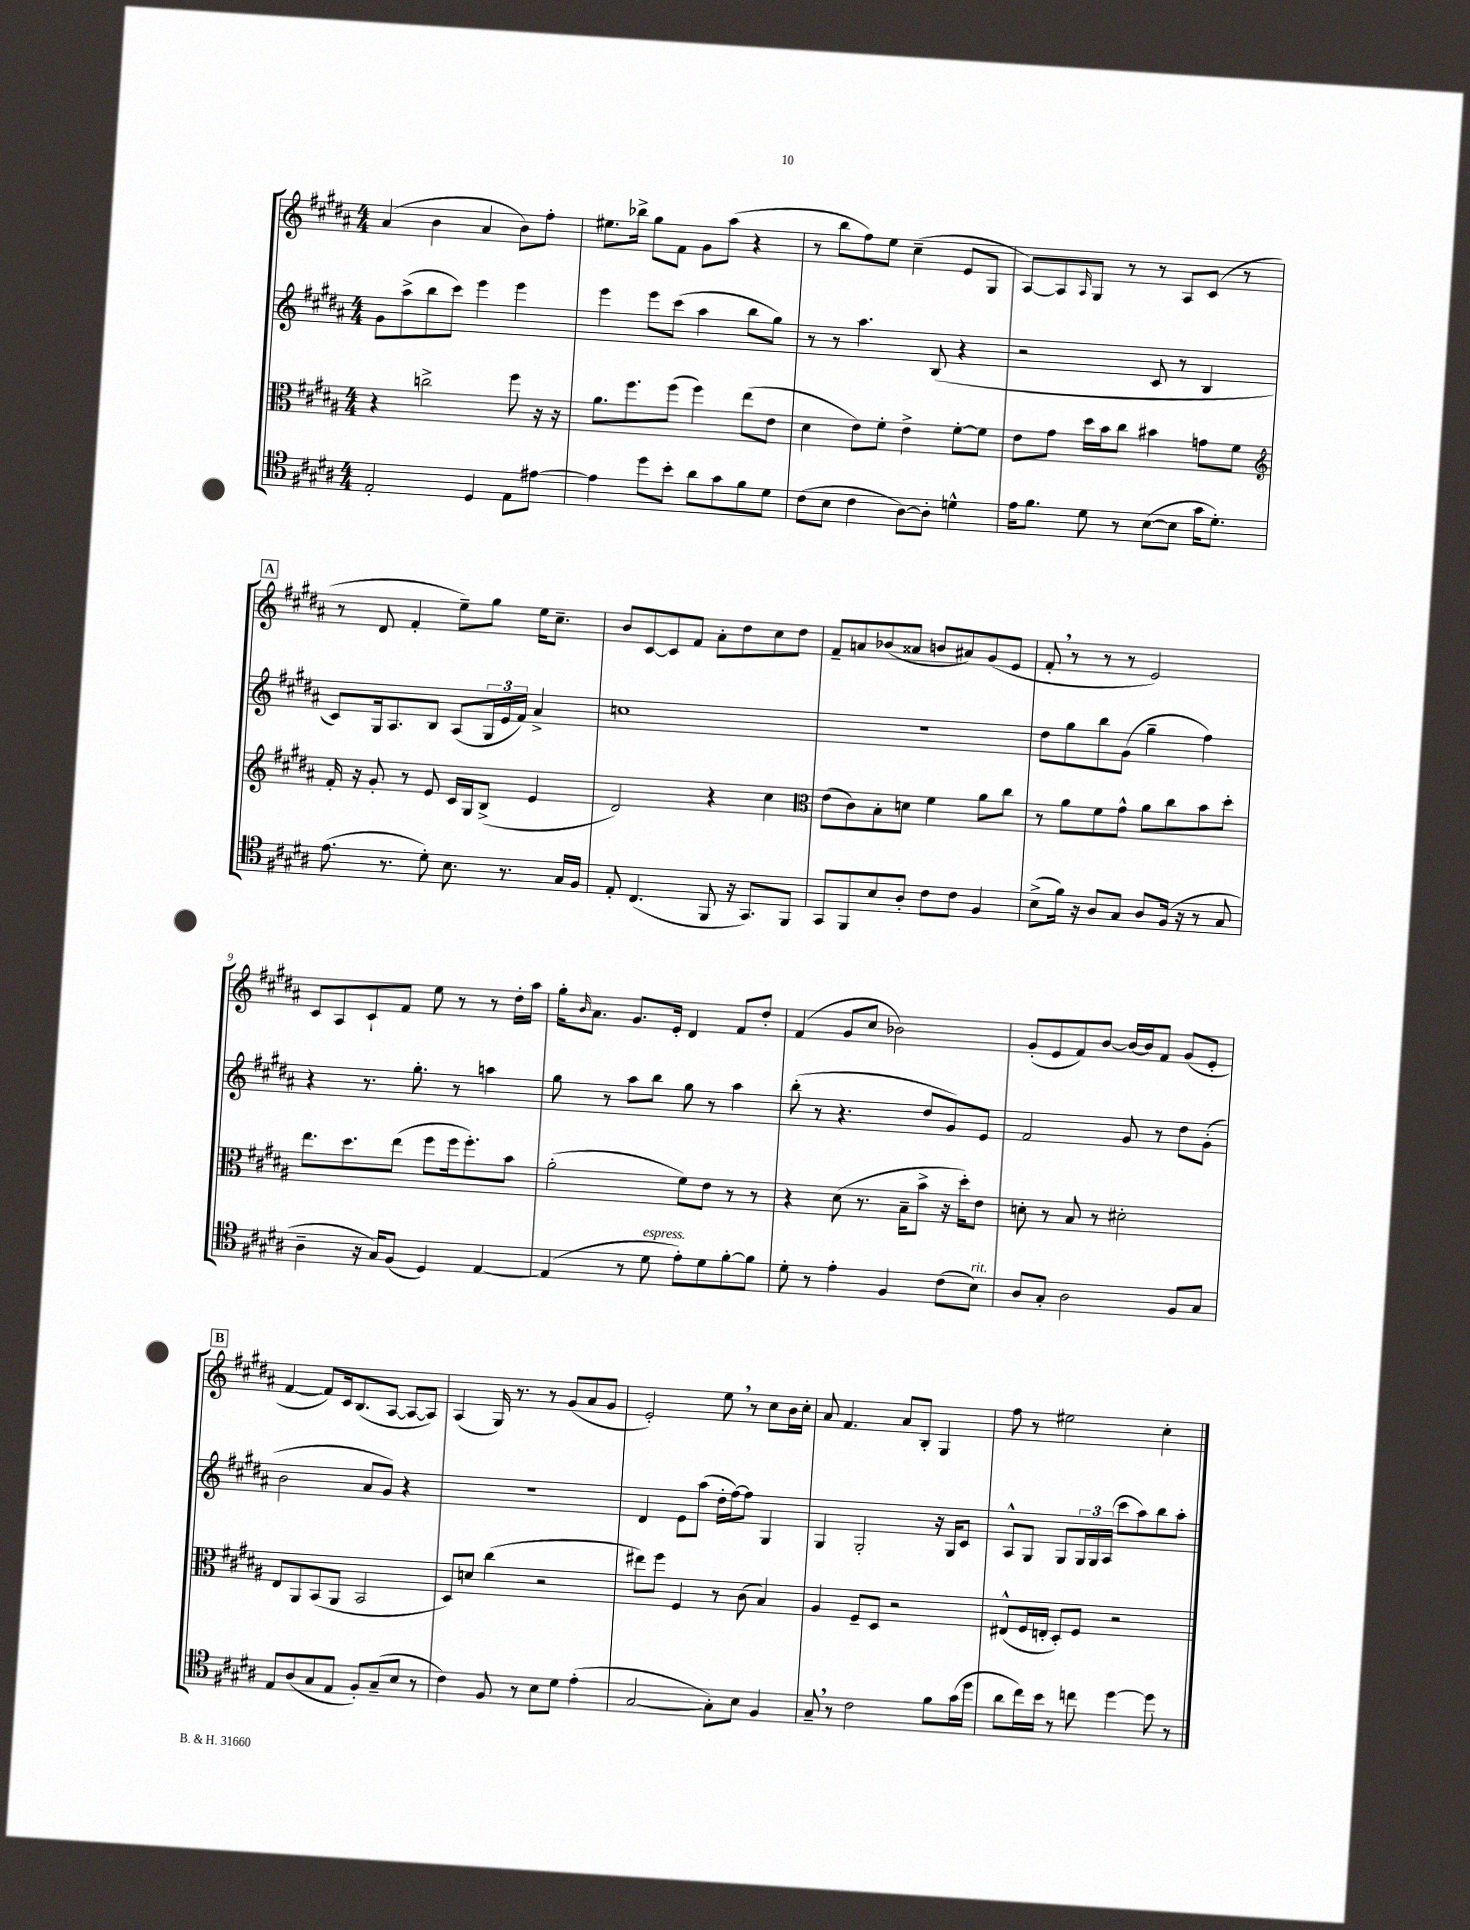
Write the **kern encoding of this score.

**kern	**kern	**kern	**kern
*staff4	*staff3	*staff2	*staff1
*clefC4	*clefC3	*clefG2	*clefG2
*k[f#c#g#d#a#]	*k[f#c#g#d#a#]	*k[f#c#g#d#a#]	*k[f#c#g#d#a#]
*M4/4	*M4/4	*M4/4	*M4/4
2E'/	4r	8g#\L	(4a#/
.	.	(8aa#^\	.
.	2cc^\	8bb\	4b\
.	.	8ccc#\J)	.
4D#/	.	4eee\	4a#/
8E\L	8ff#\	4eee\	8b\L)
[8e#\J	16r	.	8ff#'\J
.	16r	.	.
=	=	=	=
4e#\]	8.a#\L	4eee\	8.ee#\L
.	8.ff#\	.	16bb-^\Jk
8dd#\L	.	8eee\L	8gg#\L
8b'\J	(8ff#\J	(8ccc#\J	8f#\J
8a#\L	4ff#\)	4aa#\	8g#\L
8g#\	.	.	(8aa#\J
8f#\	(8ee\L	8bb\L	4r
8d#\J	8e\J	8gg#\J)	.
=	=	=	=
(8c#\L	4d#\	8r	8r
8B\J	.	8r	8bb\L
4c#\	8e\L)	4.aa#\	8ff#\)
.	8f#'\J	.	8ee\J
[8A#\L)	4e^\	.	(4cc#~\
8A#'\]J	.	(8B/	.
4d^^\	[8f#'\L	4r	8e/L
.	8f#\]J	.	8G#/J
=	=	=	=
16e\LK	8e\L	2r	[8A#/L)
8.f#\J	.	.	.
.	8g#\J	.	8A#/]
.	.	.	16qqA#/
8d#\	16dd#\LL	.	8G#/J
.	16b\J	.	.
8r	8cc#\J	.	8r
([8B\L	4b#\	8c#/	8r
8B\]J	.	8r	8A#/L
16g#\LK	8g\L	4B/	(8c#/J
8.d#'\J)	.	.	.
.	8f#\J	.	8r
=	=	=	=
*	*clefG2	*	*
(8.e\	16f#'/	8c#/L)	8r
.	16r	.	.
.	8g#'/	16G#/k	8d#/
8.r	.	8.A#/	.
.	8r	.	4f#'/
8d#'\)	8e/	8B/J	.
8.B\	16c#/LL	(8A#/L	8ee~\L)
.	16G#/J	.	.
.	(8B^/J	24G#/L	8gg#\J
.	.	24e/	.
8.r	.	.	.
.	.	24f#/JJ)	.
.	4e/	4a#^/	16ee\LK
.	.	.	8.cc#~\J
16G#/LL	.	.	.
16F#/JJ	.	.	.
=	=	=	=
8E'/	2d#/)	1cc	8b/L
(4.C#/	.	.	[8c#/
.	.	.	8c#/]
.	.	.	8f#/J
8FF#/	4r	.	8a#'\L
16r	.	.	8dd#\
8.GG#/L)	.	.	.
.	4cc#\	.	8cc#\
8FF#/J	.	.	8dd#\J
=	=	=	=
*	*clefC3	*	*
8GG#/L	(8e\L	1r	8f#~/L
8FF#/	8c#\)	.	8a/
8B/	8B'\	.	(8b-/
8A#'/J	8d\J	.	8a##/J
8c#\L	4f#\	.	8b/L
8c#\J	.	.	8a#/)
4F#/	8a#\L	.	(8g#/
.	8cc#\J	.	8e/J
=	=	=	=
(8B^\L	8r	8dd#\L	8f#'/
16f#\Jk)	8a#\L	8gg#\	8r
16r	.	.	.
8A#/L	8f#\	8bb\	8r
8G#/J	8g#^^\J	(8g#\J	8r
8A#/L	8a#\L	4gg#~\	2e/)
(16F#/Jk	8cc#\	.	.
16r	.	.	.
8r	8b\	4ff#\)	.
8G#/	8dd#'\J	.	.
=	=	=	=
4A#~\	8.ee\L	4r	8c#/L
.	.	.	8A#/
.	8.dd#\	.	.
16r	.	8.r	8c#`/
16G#/LK)	.	.	.
(8F#/J	(8ee\J	.	8f#/J
.	.	8.gg#'\	.
4D#/)	8ff#\L	.	8ee\
.	16ff#\k	8r	8r
.	8.ff#'\)	.	.
[4E/	.	4aa\	8r
.	8b\J	.	16dd#'\LL
.	.	.	16aa#\JJ
=	=	=	=
(4E/]	(2a#'\	8gg#\	16gg#'\LK
.	.	.	16qqb/
.	.	.	8.a#\J
.	.	8r	.
8r	.	8aa#\L	8.g#/L
8d#\	.	8bb\J	.
.	.	.	16e'/Jk
8e'\L)	8f#\L)	8gg#\	4d#/
8d#\	8e\J	8r	.
[8f#'\	8r	4aa#\	8f#/L
8f#\]J	8r	.	8dd#'/J
=	=	=	=
8d#'\	4r	(8bb'\	(4f#/
8r	.	8r	.
4e'\	(8d#\	4.r	8g#/L
.	8.r	.	8cc#/J
4F#/	.	.	2b-\)
.	16B~\LK	.	.
.	8b^\J	8dd#/L	.
(8c#\L	16r	8g#/)	.
.	16dd#'\LK)	.	.
8B\J)	8e\J	8e/J	.
=	=	=	=
8A#/L	8d'\	2f#/	(8g#'/L
8G#'/J	8r	.	8e/
2A#\	8B/	.	8f#/)
.	8r	.	[8b/J
.	2d#'\	8g#/	16b/_LL
.	.	.	16b/]J
.	.	8r	8f#/J
8F#/L	.	8dd#\L	(8g#/L
8G#/J	.	(8g#'\J	8e'/J
=	=	=	=
8E/L	8E/L	2b\	[4f#/
(8A#/	8AA#/	.	.
8G#/	(8BB/	.	8f#/]L)
8E/J	8AA#/J	.	16c#/k
.	.	.	(8.B/
8F#'/L)	2BB/	8a#/L	.
(8G#~/	.	8g#/J)	[8A#/J
8B/J	.	4r	8A#/_L
8r	.	.	8A#/]J)
=	=	=	=
4c#\)	8D#/L)	1r	(4A#/
.	8d/J	.	.
8F#/	(4cc#\	.	16G#/)
.	.	.	8.r
8r	.	.	.
8B\L	2r	.	8r
8d#\J	.	.	(8g#/L
(4e'\	.	.	8a#/
.	.	.	8g#/J
=	=	=	=
[2G#/	8ee#\L)	4d#/	2e'/)
.	8ff#\J	.	.
.	4F#/	8e\L	.
.	.	(8aa#\J	.
8G#'\]L)	8r	16dd#'\LL	8ee\
.	.	[16ff#\J)	.
8B\J	(8c#\	8ff#\]J	8r
4F#/	4B/)	4G#/	8cc#\L
.	.	.	16b\L
.	.	.	16cc#'\JJ
=	=	=	=
8G#~/	4A#/	4G#/	8a#/
8r	.	.	4.f#/
2c#\	8F#~/L	2G#'/	.
.	8D#/J	.	.
.	2r	.	8a#/L
.	.	.	8B'/J
8f#\L	.	16r	4G#/
.	.	16G#/LK	.
(16g#\L	.	8c#/J	.
16dd#\JJ	.	.	.
=	=	=	=
8a#\L	(8E#^^/L	8A#^^/L	8ff#\
16cc#\L)	16F#/L	8G#/J	8r
16b\JJ	16E'/JJ	.	.
8r	8D#'/L)	8G#/L	2ee#\
8cc\	8F#/J	24G#/L	.
.	.	24G#/	.
.	.	(24A#/JJ	.
[4dd#\	2r	8ccc#\L	.
.	.	8aa#\)	.
8dd#\]	.	8bb\	4cc#'\
8r	.	8aa#'\J	.
==	==	==	==
*-	*-	*-	*-
